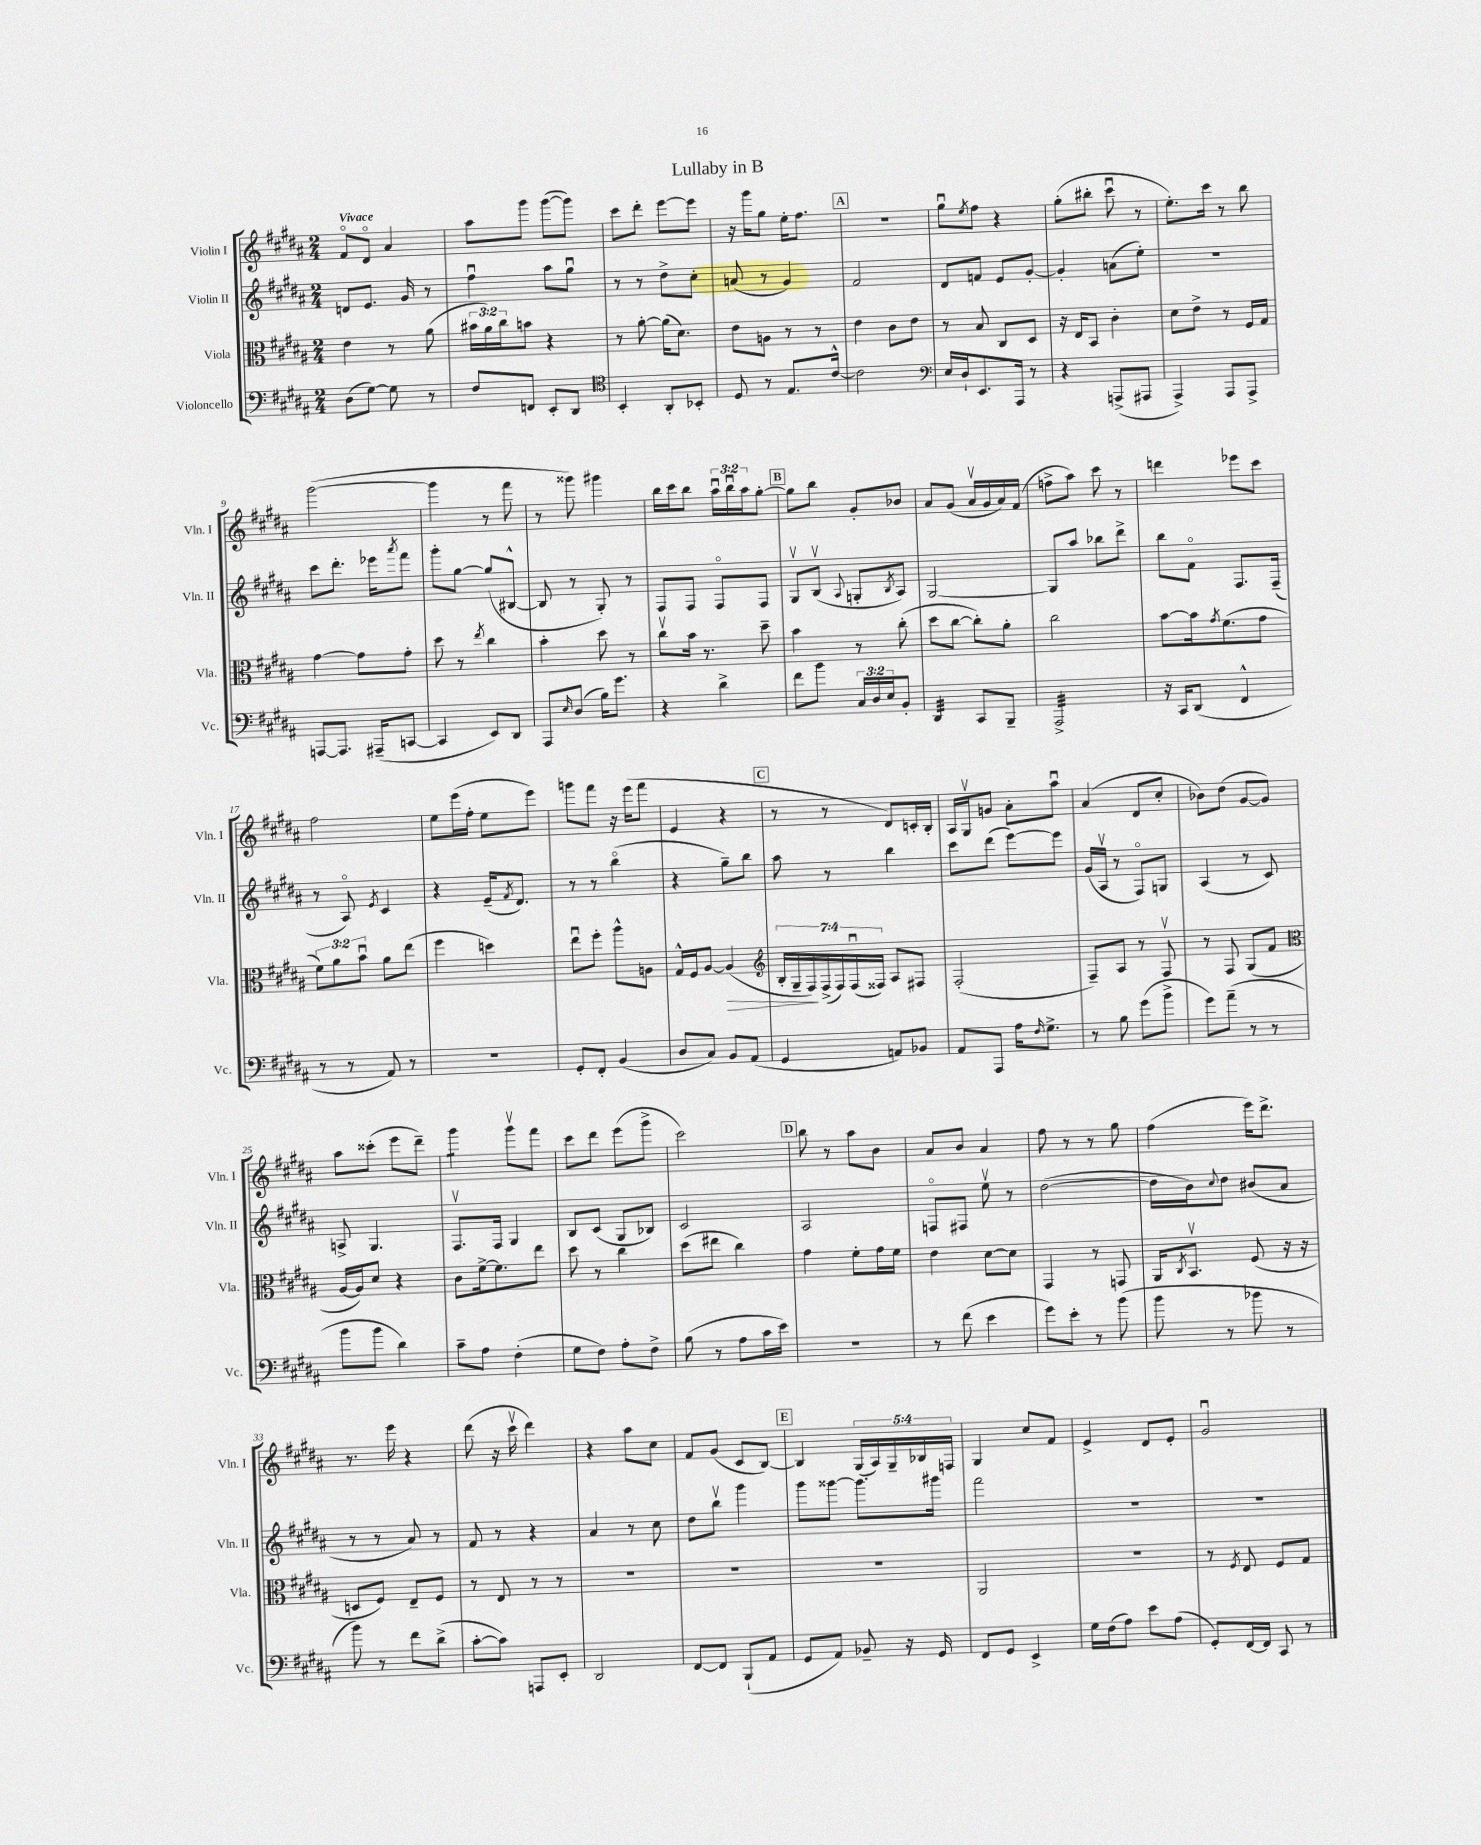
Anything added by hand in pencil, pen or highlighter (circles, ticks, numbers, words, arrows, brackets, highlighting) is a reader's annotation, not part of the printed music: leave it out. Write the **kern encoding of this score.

**kern	**kern	**kern	**kern
*staff4	*staff3	*staff2	*staff1
*clefF4	*clefC3	*clefG2	*clefG2
*k[f#c#g#d#a#]	*k[f#c#g#d#a#]	*k[f#c#g#d#a#]	*k[f#c#g#d#a#]
*M2/4	*M2/4	*M2/4	*M2/4
(8D#	4e	8d	8f#o
[8G#)	.	8.e	8d#o
8G#]	8r	.	4a#
.	.	16g#	.
8r	(8a#	8r	.
=	=	=	=
8F#	24b#	4ff#u	8aa#
.	24a#)	.	.
.	24cc#	.	.
8FF	8b	.	8ggg#
8EE'	4r	8aa#	([8ggg#
8DD#	.	8gg#u	8ggg#])
=	=	=	=
*clefC4	*	*	*
4BB'	8r	8r	8ccc#
.	[8a#'	8r	8ddd#'
8AA#'	(16a#]	8dd#^	[8eee
.	8.d#)	.	.
8BB-'	.	8cc#'	8eee]
=	=	=	=
8D#	8e	(8a	16r
.	.	.	16ggg#
8r	8A	8r	8gg#
8.E	8r	4g#)	16ee'
.	.	.	8.ff#
.	8r	.	.
[16c#^^	.	.	.
=	=	=	=
2c#]	4e	2f#	2r
.	8c#	.	.
.	8e	.	.
=	=	=	=
*clefF4	*	*	*
16E	8r	8d#	8gg#u
16D#`	.	.	.
.	.	.	8qee
8.EE	8B	8f	8ff#
.	8C#	8e	4r
16AAA#	.	.	.
8r	8D#	[8g#'	.
=	=	=	=
4r	16r	4g#']	(8gg#'
.	16E	.	.
.	8BB	.	8bb#'
(8AAA^	4c#'	(8a	8ccc#u
8AAA#	.	8ee')	8r
=	=	=	=
4AAA#^)	8d#	2r	8.ee')
.	8e^	.	.
.	.	.	16ccc#
8AAA#	8r	.	8r
8AAA#^	16F#	.	8bb
.	16G#	.	.
=	=	=	=
[8AAA	[4g#	8ccc#	([2ggg#
8.AAA]	.	8.ddd#'	.
.	8g#]	.	.
(16AAA#~	.	16eee-	.
.	.	8qaaa#	.
[8CC	8g#'	8fff#	.
=	=	=	=
4CC]	8dd#	8ggg#'	4ggg#]
.	8r	[8gg#	.
.	8qee	.	.
8EE)	4cc#	(8gg#]	8r
8DD#	.	[8B#^^	8fff#
=	=	=	=
8AAA#	4b'	8B#]	8r
16qqE	.	.	.
(8D#	.	8r	8ggg##)
16B)	8dd#	8G#')	4ggg#
8.g#	.	.	.
.	8r	8r	.
=	=	=	=
4r	8cc#v	8F#	16bb
.	.	.	16ccc#
.	16b	8F#	8bb
.	8.r	.	.
4d#^	.	8F#o	24aa#u
.	.	.	24bbu
.	.	.	24aa#
.	8dd#~	8F#	[8gg#'
=	=	=	=
8f#	4b	8G#v	8gg#]
8b	.	(8Bv	8bb
.	.	8qqA#	.
24C#	8r	8G'	8g#'
24D#	.	.	.
24E	.	.	.
.	.	8qB	.
8BB'	(8cc#'	8A#)	8b-
=	=	=	=
4DD#	8dd#	[2G#	8a#
.	[8cc#	.	(8g#
8CC#	8cc#'])	.	16a#v
.	.	.	16g#
8BBB~	8a#'	.	16a#)
.	.	.	(16f#
=	=	=	=
2AAA#^	2cc#	8G#]	8ff^
.	.	8aa#	8aa#)
.	.	8bb-	8ccc#
.	.	8ddd#^	8r
=	=	=	=
16r	[8b	8bb	4ddd
16CC#	.	.	.
(8DD#	16b]	8f#o	.
.	8qg#	.	.
.	(8.f#	.	.
4FF#^^	.	8.F#	8eee-
.	8g#	.	8ccc#
.	.	(16F#~	.
=	=	=	=
8r	12f#)	8r	2ff#
.	12a#	.	.
8r	.	8A#o)	.
.	12bu	.	.
.	.	8qe	.
8AA#)	8a#	4c#	.
8r	(8ee	.	.
=	=	=	=
2r	4ff#	4r	8ee
.	.	.	(16eee
.	.	.	16ff#'
.	4dd)	(16e~	8ee
.	.	8qf#	.
.	.	8.d#)	.
.	.	.	8eee)
=	=	=	=
8GG#'	8eeu	8r	8ggg
8FF#'	8ff#'	8r	8fff#
(4BB	8aa#^^	(4bbo	16r
.	.	.	(16eee
.	8A	.	8fff#
=	=	=	=
8D#	16G#^^	4r	4e
.	16F#	.	.
8C#)	[8A#	.	.
8BB	(4A#]	8gg#~)	4r
(8AA#	.	8bb	.
=	=	=	=
*	*clefG2	*	*
4GG#	28B'	8aa#	8r
.	28G#~	.	.
.	28F#)	.	.
.	(28F#^	.	.
.	.	8r	8r
.	28F#)	.	.
.	(28F#u	.	.
.	28F##)	.	.
8AA)	8A#	4bb	8d#)
8BB-	8F#	.	16c'
.	.	.	16B'
=	=	=	=
8AA#	(2F#'	8ccc#	16A#
.	.	.	16G#v
8AAA#	.	(8ddd#	8g
16A#	.	[8eee)	8a#'
16qqF#	.	.	.
8.G#^	.	.	.
.	.	8eee]	8aa#u
=	=	=	=
8r	8F#~)	(16g#	(4a#
.	.	16A#v	.
8B	8A#	8r	.
(8g#	8r	8F#o)	8d#
8b^	8F#v	8G	8cc#'
=	=	=	=
8g#)	8r	(4A#	8b-)
(8a#~	8F#	.	(8dd#
8r	(8G#	8r	[8g#
8r	8f#	8c#)	8g#])
=	=	=	=
*	*clefC3	*	*
8b	[16A#	8A^	8aa#
.	16A#])	.	.
8b	8d#	4.G#	(8ccc##'
4d#)	4r	.	8eee
.	.	.	8ddd#~)
=	=	=	=
8c#~	8c#	8.F#v	4ggg#
8A#	[16f#^	.	.
.	8.f#]	16F#	.
(4F#'	.	4G#	8ggg#v
.	8ee	.	8fff#
=	=	=	=
8G#	8dd#	8B	8ccc#
8F#)	8r	(8c#	8ddd#
8A#'	4cc#	8G#	(8eee
8F#^	.	8B-)	8ggg#^
=	=	=	=
(8B	(8dd#	2c#	2ccc#)
8r	8ee#	.	.
8A#	4cc#)	.	.
16c#	.	.	.
16e)	.	.	.
=	=	=	=
2r	4g#	2A#	8bb
.	.	.	8r
.	8f#'	.	8aa#
.	16g#	.	8b
.	16f#	.	.
=	=	=	=
8r	4e	8Fo	8a#
(8f#	.	8F#	8b
4e	[8d#	8eev	4a#
.	8d#]	8r	.
=	=	=	=
8g#)	4GG#	([2dd#	8ff#
8e'	.	.	8r
8r	8r	.	8r
(8b	8GG	.	8gg#
=	=	=	=
8b	16AA#	16dd#]	(4ff#
.	8qC#	.	.
.	8.BBv	16b)	.
.	.	8qqcc#	.
8r	.	8dd#	.
8b-	(8F#	(8b#	16eee)
.	.	.	8.ddd#^
8r	16r	8a#	.
.	16r	.	.
=	=	=	=
8b)	8D	8r	8.r
8r	8F#)	8r	.
.	.	.	16eee
8f#	8E~	8a#)	4r
(8d#^	8F#	8r	.
=	=	=	=
[8c#'	8r	8f#	(8ddd#
8c#])	8E	8r	16r
.	.	.	16ccc#v
8AAA	8r	4r	4ddd#)
8EE'	8r	.	.
=	=	=	=
2DD#	2r	4a#	4r
.	.	8r	8aa#
.	.	8cc#	8cc#
=	=	=	=
[8FF#	2r	8dd#	8f#
8FF#]	.	8bbv	(8g#
(8BBB`	.	4ggg#	8c#
8AA#	.	.	[8B)
=	=	=	=
8GG#	2r	8ggg#	4B]
8AA#)	.	[8ggg##	.
8BB-~	.	8.ggg##]	(20G#
.	.	.	20A#)
.	.	.	20G#~
16r	.	.	.
.	.	.	20B-
16GG#	.	16ggg#	.
.	.	.	20F
=	=	=	=
8FF#	2AA#	2fff#	4G#
8GG#	.	.	.
4EE^	.	.	8cc#
.	.	.	8f#
=	=	=	=
16G#	2r	2r	4e^
(16F#	.	.	.
8A#)	.	.	.
8e	.	.	8d#
(8A#	.	.	8e'
=	=	=	=
8GG#')	8r	2r	2g#u
.	8qF#	.	.
[16FF#	8E	.	.
16FF#]	.	.	.
8CC#	8F#	.	.
8r	8G#	.	.
==	==	==	==
*-	*-	*-	*-
